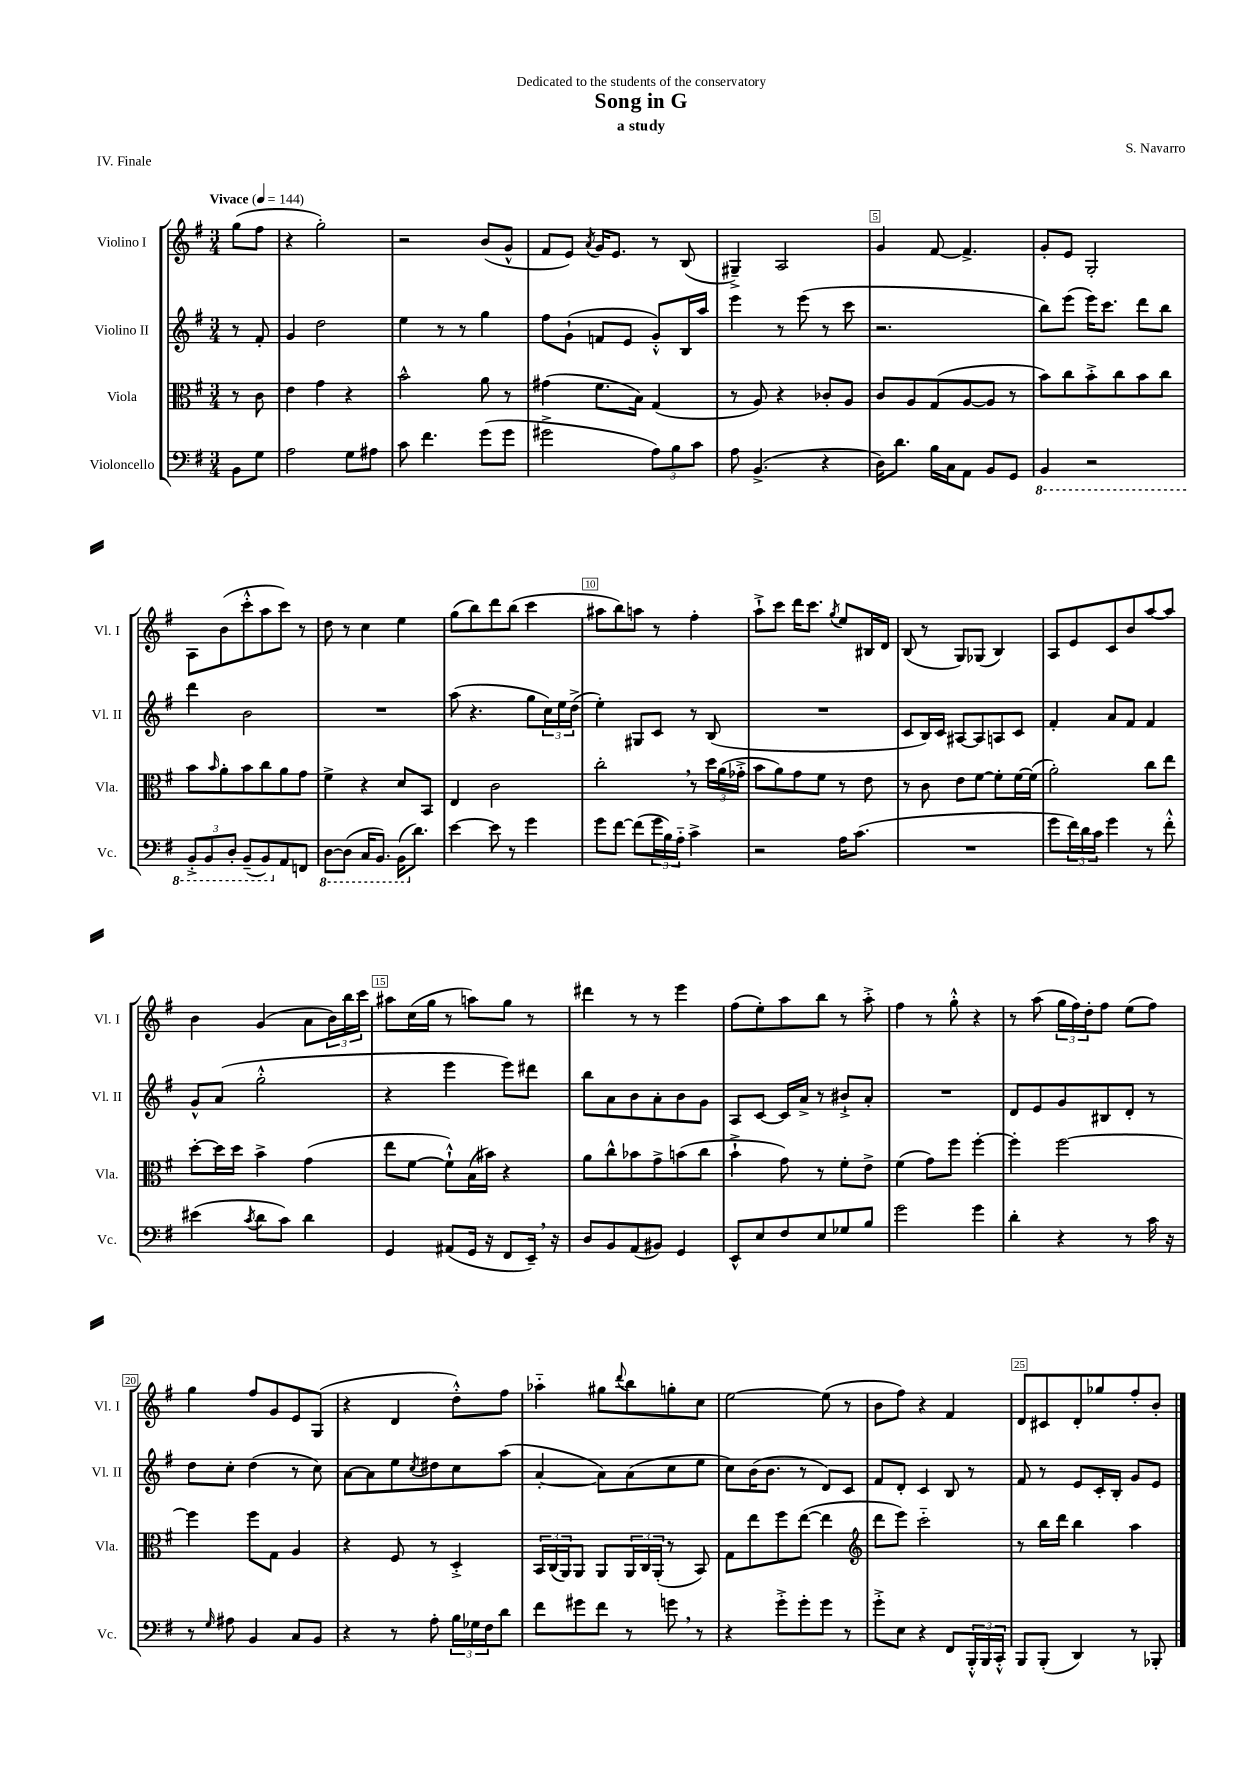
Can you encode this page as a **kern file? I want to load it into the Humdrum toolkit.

**kern	**kern	**kern	**kern
*staff4	*staff3	*staff2	*staff1
*clefF4	*clefC3	*clefG2	*clefG2
*k[f#]	*k[f#]	*k[f#]	*k[f#]
*M3/4	*M3/4	*M3/4	*M3/4
*MM144	*MM144	*MM144	*MM144
8BB\L	8r	8r	(8gg\L
8G\J	8c\	8f#'/	8ff#\J
=	=	=	=
2A\	4e\	4g/	4r
.	4g\	2dd\	2gg'\)
8G\L	4r	.	.
8A#\J	.	.	.
=	=	=	=
8c\	2b^^\	4ee\	2r
4.f#\	.	.	.
.	.	8r	.
.	.	8r	.
(8g\L	8a\	4gg\	(8b/L
8g\J	8r	.	8g^^/J
=	=	=	=
2g#^\	(4g#\	8ff#\L	8f#/L
.	.	(8g`\J	8e/J)
.	.	.	8qa/
.	8.f#\L	8f/L	16g/LK
.	.	.	8.e/J
.	.	8e/J	.
.	16B\Jk)	.	.
12A\L)	(4G/	8g'^^/L)	8r
12B\	.	.	.
.	.	16B/L	(8B/
12c\J	.	.	.
.	.	16aa/JJ	.
=	=	=	=
8A\	8r	4eee\	4G#~^/)
(4.BB^/	8A/)	.	.
.	4r	8r	2A/
.	.	(8eee\	.
4r	8c-'/L	8r	.
.	8A/J	8ccc\	.
=	=	=	=
16D\LK)	8c/L	2.r	4g/
8.d\J	.	.	.
.	8A/	.	.
16B\LL	(8G/	.	[8f#/
16C\J	.	.	.
8AA\J	[8A/	.	4.f#^/]
8BB/L	8A/]J	.	.
8GG/J	8r	.	.
=	=	=	=
4BBB/	8b\L)	8bb\L)	8g'/L
.	8cc\	(8eee\J	8e/J
2r	8b'^\	16eee\LK)	2G'/
.	.	8.ccc\J	.
.	8cc\	.	.
.	8b\	8ddd\L	.
.	8cc\J	8bb\J	.
=	=	=	=
12BBB'^/L	8b\L	4ddd\	8A\L
12BBB/	.	.	.
.	16qqb/	.	.
.	8a'\	.	(8b\
12DD'/J	.	.	.
(8BBB~/L	8b\	2b\	8ccc'^^\
8BBB/)	8cc\	.	8aa\
8AA/	8a\	.	8ccc\J)
8FF/J	8g\J	.	8r
=	=	=	=
[8DD\L	4f#^\	2.r	8dd\
(8DD\]J	.	.	8r
16CC/LK	4r	.	4cc\
8.BBB/J)	.	.	.
(16BBB\LK	8d/L	.	4ee\
8.d\J)	.	.	.
.	8BB/J	.	.
=	=	=	=
[4e\	4E/	(8aa\	(8gg\L
.	.	4.r	8bb\)
8e\]	2c\	.	8ddd\
8r	.	.	(8bb\J
4g\	.	8gg\L	4ccc\
.	.	24cc\L)	.
.	.	24ee\	.
.	.	(24dd^\JJ	.
=	=	=	=
8g\L	2cc'\	4ee'\)	8aa#\L
[8f#\J	.	.	8bb\)
(8f#\]L	.	8G#/L	8aa\J
24g\L	.	8c/J	8r
24B\)	.	.	.
24A'~\JJ	.	.	.
4c^\	8r	8r	4ff#'\
.	24dd\LL	(8B/	.
.	(24a\	.	.
.	24g-'^\JJ	.	.
=	=	=	=
2r	8b\L	2.r	8aa`^\L
.	8a\)	.	8ccc\J
.	8g\	.	16ddd\LK
.	.	.	8.ccc\J
.	8f#\J	.	.
.	.	.	8qgg/
16A\LK	8r	.	8ee/L
(8.c\J	.	.	.
.	8e\	.	16B#/L
.	.	.	16d/JJ
=	=	=	=
2.r	8r	8c/L	(8B/
.	8c\	16B/L)	8r
.	.	16c/JJ	.
.	8e\L	[8A#/L	8G/L)
.	[8f#\J	8A#/]	(8G-/J
.	8f#'\]L	8A/	4B/)
.	[16f#\L	8c/J	.
.	(16f#\]JJ	.	.
=	=	=	=
8g\L	2a'\)	4f#'/	8A/L
24f#\L)	.	.	8e/
24d\	.	.	.
24c\JJ	.	.	.
4g\	.	8a/L	8c/
.	.	8f#/J	8b/
8r	8cc\L	4f#/	[8aa/
8f#'^^\	8ee\J	.	8aa/]J
=	=	=	=
(4e#\	[8dd'\L	8g^^/L	4b\
.	16dd\]L	(8a/J	.
.	16dd\JJ	.	.
8qc/	.	.	.
8d\L	4b^\	2gg'^^\	(4g/
8c\J)	.	.	.
4d\	(4g\	.	8a\L
.	.	.	24b\L)
.	.	.	24bb\
.	.	.	24ccc\JJ
=	=	=	=
4GG/	8ee\L	4r	8aa#\L
.	[8f#\J	.	(16cc\L
.	.	.	16gg\JJ
(8AA#/L	8f#`^^\]L)	4eee\	8r
16GG/Jk	(16B\L	.	8aa\L)
16r	16b#\JJ)	.	.
8FF#/L	4r	8eee\L)	8gg\J
16EE~/Jk)	.	8ddd#\J	8r
16r	.	.	.
=	=	=	=
8D/L	8a\L	8bb\L	4ddd#\
8BB/	8cc^^\	8a\	.
(8AA/	8b-\	8b\	8r
8BB#/J)	8g^\	8a'\	8r
4GG/	(8b\	8b\	4eee\
.	8cc\J	8g\J	.
=	=	=	=
8EE^^/L	4b`^\	8A/L	(8ff#\L
8E/	.	[8c/J	8ee'\)
8F#/	8g\)	16c/]LL	8aa\
.	.	16a^/JJ	.
8E/	8r	8r	8bb\J
8G-/	8f#'\L	8b#`^/L	8r
8B/J	8e^\J	8a'/J	8aa'^\
=	=	=	=
2g\	(4f#\	2.r	4ff#\
.	8g\L)	.	8r
.	8ff#\J	.	8gg'^^\
4g\	[4ff#'\	.	4r
=	=	=	=
4d'\	4ff#'\]	8d/L	8r
.	.	8e/	(8aa\
4r	[2ff#\	8g/	24gg\LL
.	.	.	24ff#\)
.	.	.	24dd'\J
.	.	8B#/	8ff#\J
8r	.	8d'/J	(8ee\L
16c\	.	8r	8ff#\J)
16r	.	.	.
=	=	=	=
8r	4ff#\]	8dd\L	4gg\
16qqG/	.	.	.
8A#\	.	8cc'\J	.
4BB/	8ff#\L	(4dd\	8ff#/L
.	8G\J	.	8g/
8C/L	4A/	8r	8e/
8BB/J	.	8cc\)	(8G/J
=	=	=	=
4r	4r	[8a\L	4r
.	.	8a\]	.
8r	8F#/	8ee\	4d/
.	.	8qcc/	.
8A'\	8r	8dd#\	.
24B\LL	4D'^/	8cc\	8dd'^^\L)
24G-\	.	.	.
24F#\J	.	.	.
8d\J	.	(8aa\J	8ff#\J
=	=	=	=
8f#\L	24BB/LL	[4a'/	4aa-'~\
.	(24C/	.	.
.	24AA/J)	.	.
8g#\	8AA/J	.	.
8f#\J	8AA/L	8a\]L)	8gg#\L
.	.	.	8qqddd/
8r	24AA/L	(8a\	8bb\
.	24C/	.	.
.	(24AA'/JJ	.	.
8g\	8r	8cc\	8gg'\
8r	8BB/)	8ee\J	8cc\J
=	=	=	=
4r	8G\L	8cc\L)	[2ee\
.	8ee\	(16b\K	.
.	.	8.b\J	.
8g'^\L	8ff#\	.	.
8g'\	([8ee\J	8r	.
8g\J	4ee\]	8d/L)	(8ee\]
8r	.	8c/J	8r
=	=	=	=
*	*clefG2	*	*
8g'^\L	8ddd\L	8f#/L	8b\L
8E\J	8eee\J)	8d'/J	8ff#\J)
4r	2ccc'~\	4c/	4r
8FF#/L	.	8B/	4f#/
24BBB'^^/L	.	8r	.
24BBB/	.	.	.
24CC'^^/JJ	.	.	.
=	=	=	=
8BBB/L	8r	8f#/	8d/L
(8BBB'/J	16bb\LL	8r	8c#/
.	16ddd\JJ	.	.
4DD/)	4bb\	8e/L	8d'/
.	.	16c'/L	8gg-/
.	.	16B'/JJ	.
8r	4aa\	8g/L	8ff#'/
8BBB-'/	.	8e/J	8b'/J
==	==	==	==
*-	*-	*-	*-
